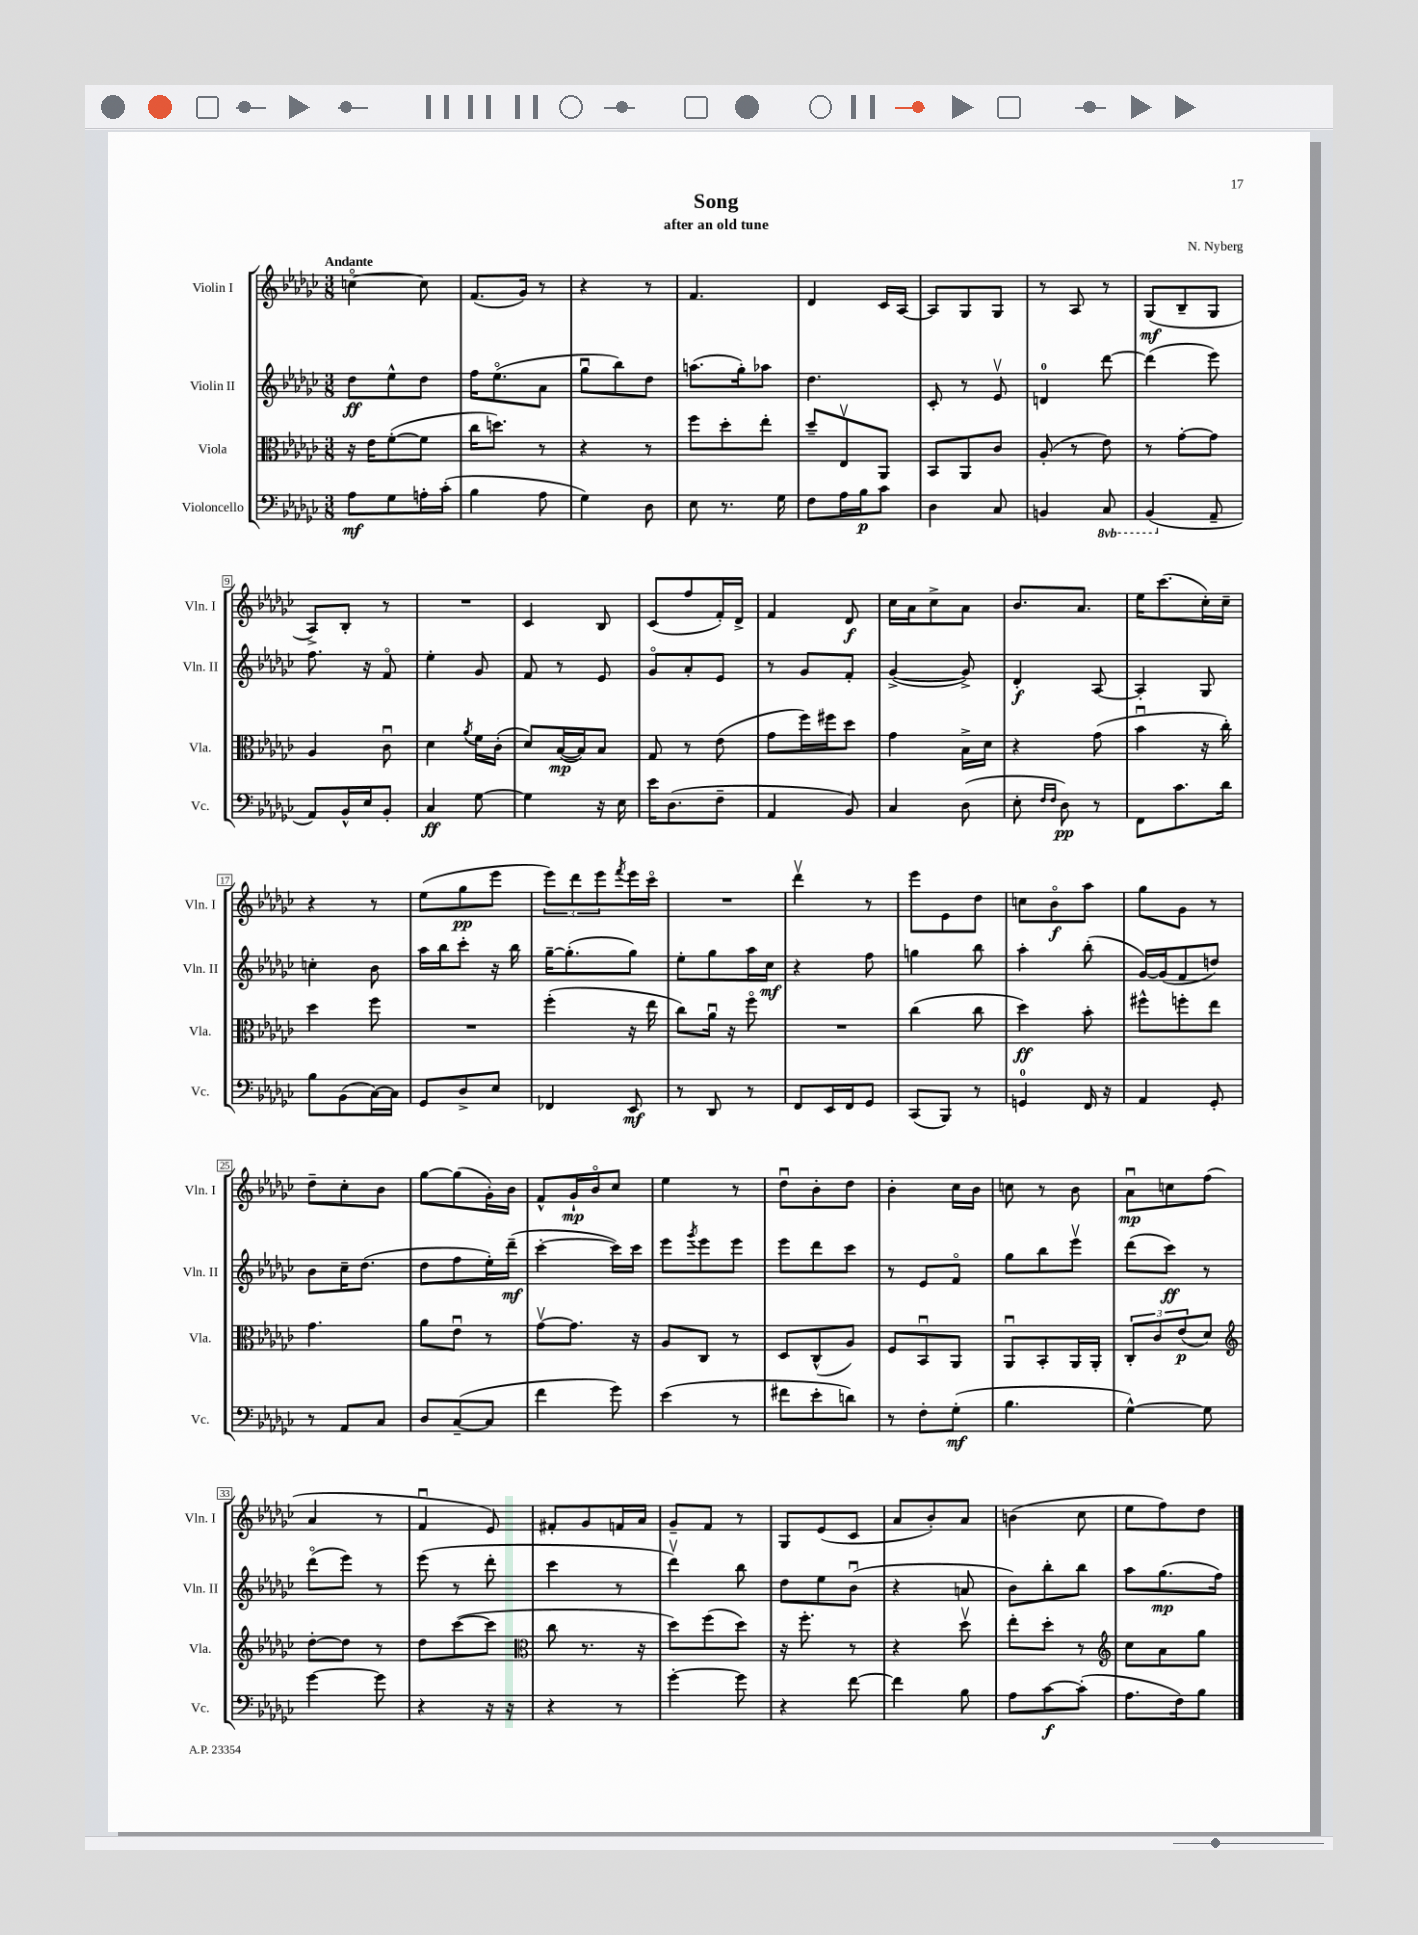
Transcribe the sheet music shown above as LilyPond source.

\header { title = "Song" composer = "N. Nyberg" subtitle = "after an old tune" }
<<
\new StaffGroup <<
\new Staff = "s0" \with { instrumentName = "Violin I" shortInstrumentName = "Vln. I" } {
    \clef treble \key ges \major \numericTimeSignature \time 3/8 \tempo "Andante"
    c''4~\flageolet c''8 |
    f'8.( ges'16) r8 |
    r4 r8 |
    f'4. |
    des'4 ces'16 aes16~ |
    aes8 ges8 ges8 |
    r8 aes8 r8 |
    ges8\mf( bes8-- ges8 |
    aes8->) bes8-. r8 |
    R4. |
    ces'4 bes8 |
    ces'8( f''8 f'16-.) des'16-> |
    f'4 des'8\f |
    ces''16 aes'16 ces''8-> aes'8 |
    bes'8. aes'8. |
    ees''16 ces'''8.( ces''16-.) ces''16-- |
    r4 r8 |
    ees''8( ges''8\pp ees'''8 |
    \tuplet 3/2 { ees'''8) des'''8 ees'''8 } \acciaccatura { f'''8 } ees'''16 ces'''16\flageolet |
    R4. |
    des'''4\upbow r8 |
    ees'''8 ees'8 des''8 |
    c''8 bes'8\flageolet\f aes''8 |
    ges''8 ges'8 r8 |
    des''8-- ces''8-. bes'8 |
    ges''8~ ges''8( ges'16-.) bes'16 |
    f'8-^ ges'16-!\mp bes'16\flageolet ces''8 |
    ees''4 r8 |
    des''8\downbow bes'8-. des''8 |
    bes'4-. ces''16 bes'16 |
    c''8 r8 bes'8 |
    aes'8\downbow\mp c''8 f''8( |
    aes'4 r8 |
    f'4\downbow ees'8) |
    fis'8-. ges'8 f'16 aes'16 |
    ges'8-- f'8 r8 |
    ges8 ees'8( ces'8 |
    aes'8 bes'8-.) aes'8 |
    b'4( ces''8 |
    ees''8 f''8) des''8 \bar "|." |
}
\new Staff = "s1" \with { instrumentName = "Violin II" shortInstrumentName = "Vln. II" } {
    \clef treble \key ges \major \numericTimeSignature \time 3/8
    des''8\ff ees''8-^ des''8 |
    f''16 ees''8.\flageolet( aes'8 |
    ges''8\downbow bes''8) des''8 |
    a''8.( ges''16-.) aes''8 |
    des''4. |
    ces'8-. r8 ees'8\upbow |
    d'4-0 des'''8~ |
    des'''4( ees'''8) |
    f''8. r16 f'8\flageolet |
    ees''4-. ges'8 |
    f'8 r8 ees'8 |
    ges'8\flageolet aes'8-. ees'8 |
    r8 ges'8 f'8-. |
    ges'4~->( ges'8->) |
    des'4-.\f aes8~ |
    aes4-. ges8 |
    c''4-. bes'8 |
    aes''16 bes''16 ces'''8-. r16 bes''16 |
    ges''16~-- ges''8.-.( ges''8) |
    ees''8-. ges''8 aes''16 ces''16\mf |
    r4 f''8 |
    g''4 bes''8 |
    aes''4-. bes''8-.( |
    ges'16~) ges'16( f'8 d''8) |
    bes'8 ces''16-- des''8.( |
    des''8 f''8 ees''16-.) des'''16--\mf( |
    ces'''4~-. ces'''16) ces'''16 |
    ees'''8 \acciaccatura { ges'''8 } ees'''8 ees'''8 |
    ees'''8 des'''8 ces'''8 |
    r8 ees'8 f'8\flageolet |
    ges''8 bes''8 ees'''8\upbow |
    des'''8( ces'''8\ff) r8 |
    des'''8\flageolet( ees'''8) r8 |
    ees'''8( r8 des'''8-. |
    ces'''4 r8 |
    des'''4\upbow) bes''8 |
    des''8 ees''8 bes'8\downbow( |
    r4 a'8 |
    bes'8) bes''8-. bes''8 |
    aes''8 ges''8.\mp( f''16) \bar "|." |
}
\new Staff = "s2" \with { instrumentName = "Viola" shortInstrumentName = "Vla." } {
    \clef alto \key ges \major \numericTimeSignature \time 3/8
    r16 ees'16 f'8~-.( f'8 |
    ces''16 d''8.) r8 |
    r4 r8 |
    f''8 des''8-. ees''8-. |
    des''8-- ees8\upbow aes,8 |
    bes,8 aes,8 ces'8 |
    aes8-.( r8 ees'8) |
    r8 ges'8~-. ges'8 |
    aes4 ces'8\downbow |
    des'4 \acciaccatura { aes'8 } f'16 ces'16-.( |
    des'8) bes16~\mp( bes16) bes8 |
    ges8 r8 ees'8( |
    ges'8 f''16) fis''16 des''8 |
    ges'4 bes16-> des'16 |
    r4 ges'8( |
    bes'4\downbow r16 ces''16-.) |
    des''4 f''8 |
    R4. |
    f''4-.( r16 ees''16 |
    ces''8) aes'16\downbow r16 f''8\flageolet |
    R4. |
    ces''4( ces''8 |
    des''4\ff) bes'8-. |
    fis''8-^ f''8-. ees''8 |
    ges'4. |
    aes'8 ees'8\downbow r8 |
    ges'8~\upbow ges'8. r16 |
    aes8 ces8 r8 |
    des8 ces8-^( aes8) |
    f8 bes,8\downbow aes,8 |
    aes,8\downbow bes,8-. aes,16 aes,16-. |
    \tuplet 3/2 { ces8-. ces'8 ees'8\p( } des'8) |
    \clef treble des''8~-. des''8 r8 |
    des''8 ces'''8~( ces'''8 |
    \clef alto ces''8 r8. r16 |
    des''8) f''8( des''8) |
    r16 f''8.-. r8 |
    r4 des''8\upbow |
    ees''8-. des''8-. r8 |
    \clef treble ces''8 aes'8 ges''8 \bar "|." |
}
\new Staff = "s3" \with { instrumentName = "Violoncello" shortInstrumentName = "Vc." } {
    \clef bass \key ges \major \numericTimeSignature \time 3/8 \set Staff.ottavationMarkups = #ottavation-simple-ordinals
    aes8\mf ges8 a16-. ces'16-.( |
    bes4 aes8 |
    ges4) des8 |
    ees8 r8. ges16 |
    f8 aes16 bes16\p ces'8 |
    des4 ces8 |
    b,4 \ottava #-1 ces,8 |
    bes,,4( \ottava #0 aes,8-- |
    aes,8) bes,16-^ ees16 bes,8-. |
    ces4\ff ges8~ |
    ges4 r16 ees16 |
    ees'16 des8.( f8-- |
    aes,4 bes,8) |
    ces4 des8( |
    ees8-. \grace { f16 f16 } des8\pp) r8 |
    f,8 ces'8. des'16 |
    bes8 bes,8( ces16~) ces16 |
    ges,8 des8-> ees8 |
    fes,4 ees,8\mf |
    r8 des,8 r8 |
    f,8 ees,16 f,16 ges,8 |
    ces,8( bes,,8) r8 |
    g,4-0 f,16 r16 |
    aes,4 ges,8-. |
    r8 aes,8 ces8 |
    des8 ces8~--( ces8 |
    f'4 ges'8) |
    ees'4( r8 |
    fis'8 ees'8-. d'8) |
    r8 f8-. ges8-.\mf( |
    bes4. |
    ges4~-^) ges8 |
    ges'4~ ges'8 |
    r4 r16 r16 |
    r4 r8 |
    ges'4~-. ges'8 |
    r4 f'8~ |
    f'4 bes8 |
    aes8 ces'8~\f ces'8-.( |
    aes8. f16) bes8 \bar "|." |
}
>>
>>
\layout { \context { \Score \override BarNumber.stencil = #(make-stencil-boxer 0.1 0.3 ly:text-interface::print) } }
